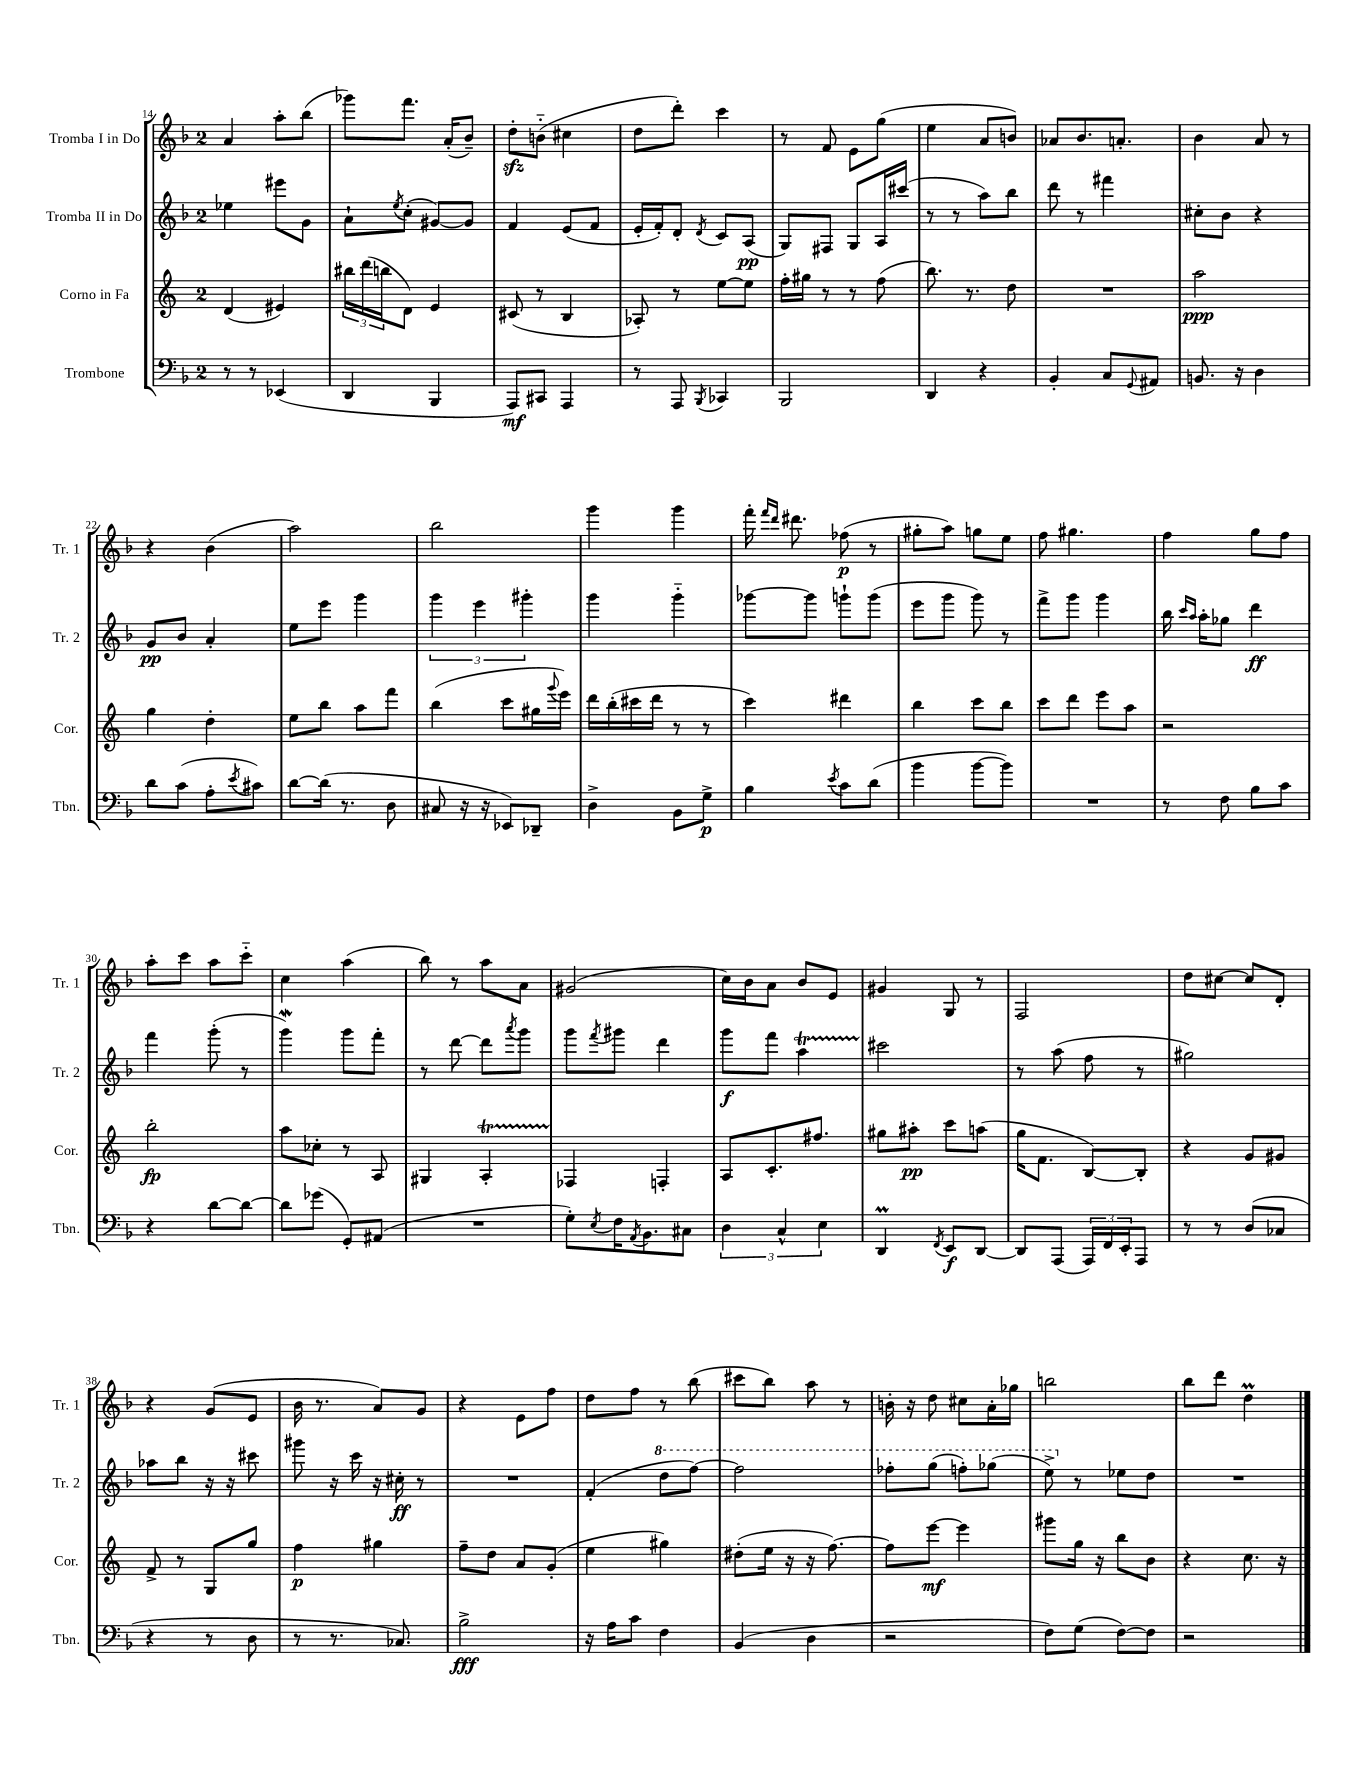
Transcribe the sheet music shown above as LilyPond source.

<<
\new StaffGroup <<
\new Staff = "s0" \with { instrumentName = "Tromba I in Do" shortInstrumentName = "Tr. 1" } {
    \clef treble \key f \major \once \override Staff.TimeSignature.style = #'single-digit \time 2/4
    a'4 a''8-. bes''8( |
    ges'''8) f'''8. a'16-.( bes'8--) |
    d''8-.\sfz b'8-_( cis''4 |
    d''8 d'''8-.) c'''4 |
    r8 f'8 e'8 g''8( |
    e''4 a'8 b'8) |
    aes'8 bes'8. a'8.-. |
    bes'4 a'8 r8 |
    r4 bes'4( |
    a''2) |
    bes''2 |
    g'''4 g'''4 |
    f'''16-. \grace { f'''16 d'''16 } dis'''8. fes''8\p( r8 |
    gis''8-. a''8) g''8 e''8 |
    f''8 gis''4. |
    f''4 g''8 f''8 |
    a''8-. c'''8 a''8 c'''8-_ |
    c''4 a''4( |
    bes''8) r8 a''8 a'8 |
    gis'2( |
    c''16) bes'16 a'8 bes'8 e'8 |
    gis'4 g8 r8 |
    f2 |
    d''8 cis''8~ cis''8 d'8-. |
    r4 g'8( e'8 |
    bes'16 r8. a'8) g'8 |
    r4 e'8 f''8 |
    d''8 f''8 r8 bes''8( |
    cis'''8 bes''8) a''8 r8 |
    b'16-. r16 d''8 cis''8 a'16-. ges''16 |
    b''2 |
    bes''8 d'''8 d''4\prall \bar "|." |
}
\new Staff = "s1" \with { instrumentName = "Tromba II in Do" shortInstrumentName = "Tr. 2" } {
    \clef treble \key f \major \once \override Staff.TimeSignature.style = #'single-digit \time 2/4
    ees''4 eis'''8 g'8 |
    a'8-! \acciaccatura { e''8 } c''8-.( gis'8~) gis'8 |
    f'4 e'8( f'8 |
    e'16-. f'16-.) d'8-. \acciaccatura { d'8 } c'8 a8\pp( |
    g8) fis8 g8 a16 cis'''16( |
    r8 r8 a''8) bes''8 |
    d'''8 r8 fis'''4 |
    cis''8-. bes'8 r4 |
    g'8\pp bes'8 a'4-. |
    e''8 e'''8 g'''4 |
    \tuplet 3/2 { g'''4 e'''4 gis'''4-. } |
    g'''4 g'''4-_ |
    ges'''8~ ges'''8 g'''8-! g'''8( |
    e'''8 g'''8 g'''8) r8 |
    f'''8-> g'''8 g'''4 |
    bes''16 \grace { c'''16 a''16 } a''16-. ges''8 d'''4\ff |
    f'''4 g'''8-.( r8 |
    g'''4\mordent) g'''8 f'''8-. |
    r8 d'''8~ d'''8 \acciaccatura { a'''8 } g'''8 |
    g'''8 \acciaccatura { f'''8 } gis'''8 d'''4 |
    g'''8\f f'''8 a''4\startTrillSpan |
    cis'''2\stopTrillSpan |
    r8 a''8( f''8 r8 |
    gis''2) |
    aes''8 bes''8 r16 r16 cis'''8 |
    gis'''8 r16 c'''16 r16 cis''16-.\ff r8 |
    R2 |
    f'4-.( \ottava #1 d'''8 f'''8~) |
    f'''2 |
    fes'''8-. g'''8( f'''8-.) ges'''8( |
    e'''8->) \ottava #0 r8 ees''8 d''8 |
    R2 \bar "|." |
}
\new Staff = "s2" \with { instrumentName = "Corno in Fa" shortInstrumentName = "Cor." } {
    \clef treble \key c \major \once \override Staff.TimeSignature.style = #'single-digit \time 2/4
    d'4( eis'4) |
    \tuplet 3/2 { bis''16 d'''16( b''16 } d'8) e'4 |
    cis'8( r8 b4 |
    aes8-.) r8 e''8~ e''8 |
    f''16-. gis''16 r8 r8 f''8( |
    b''8.) r8. d''8 |
    R2 |
    a''2\ppp |
    g''4 d''4-. |
    e''8 b''8 a''8 f'''8 |
    b''4( c'''8 gis''16 \appoggiatura { g'''8 } e'''16) |
    d'''16 b''16-.( cis'''16 d'''16 r8 r8 |
    c'''4) dis'''4 |
    b''4 c'''8 b''8 |
    c'''8 d'''8 e'''8 a''8 |
    r2 |
    b''2-.\fp |
    a''8 ces''8-. r8 a8 |
    gis4 a4-.\startTrillSpan |
    fes4\stopTrillSpan f4-. |
    a8 c'8.-. fis''8. |
    gis''8 ais''8-.\pp c'''8 a''8( |
    g''16 f'8. b8~) b8-. |
    r4 g'8 gis'8 |
    f'8-> r8 g8 g''8 |
    f''4\p gis''4 |
    f''8-- d''8 a'8 g'8-.( |
    e''4 gis''4) |
    dis''8-.( e''16 r16 r16 f''8.~) |
    f''8 e'''8~\mf e'''4 |
    gis'''8 g''16 r16 b''8 b'8 |
    r4 c''8. r16 \bar "|." |
}
\new Staff = "s3" \with { instrumentName = "Trombone" shortInstrumentName = "Tbn." } {
    \clef bass \key f \major \once \override Staff.TimeSignature.style = #'single-digit \time 2/4
    r8 r8 ees,4( |
    d,4 bes,,4 |
    a,,8\mf) cis,8 a,,4 |
    r8 a,,8 \acciaccatura { bes,,8 } ces,4 |
    bes,,2 |
    d,4 r4 |
    bes,4-. c8 \appoggiatura { g,8 } ais,8 |
    b,8. r16 d4 |
    d'8 c'8( a8-. \acciaccatura { e'8 } cis'8) |
    d'8~ d'16( r8. d8 |
    cis8 r16 r16 ees,8) des,8-- |
    d4-> bes,8 g8->\p |
    bes4 \acciaccatura { e'8 } c'8 d'8( |
    bes'4 bes'8~ bes'8) |
    R2 |
    r8 f8 bes8 c'8 |
    r4 d'8~ d'8~ |
    d'8 ges'8( g,8-.) ais,8( |
    R2 |
    g8-.) \acciaccatura { e8 } f16 \acciaccatura { a,8 } bes,8. cis8 |
    \tuplet 3/2 { d4 c4-^ e4 } |
    d,4\prall \acciaccatura { f,8 } e,8\f d,8~ |
    d,8 a,,8( \tuplet 3/2 { a,,16) f,16 e,16-. } a,,8 |
    r8 r8 d8( ces8 |
    r4 r8 d8 |
    r8 r8. ces8.) |
    bes2->\fff |
    r16 a16 c'8 f4 |
    bes,4( d4 |
    r2 |
    f8) g8( f8~) f8 |
    r2 \bar "|." |
}
>>
>>
\layout { \context { \Score currentBarNumber = #14 } }
